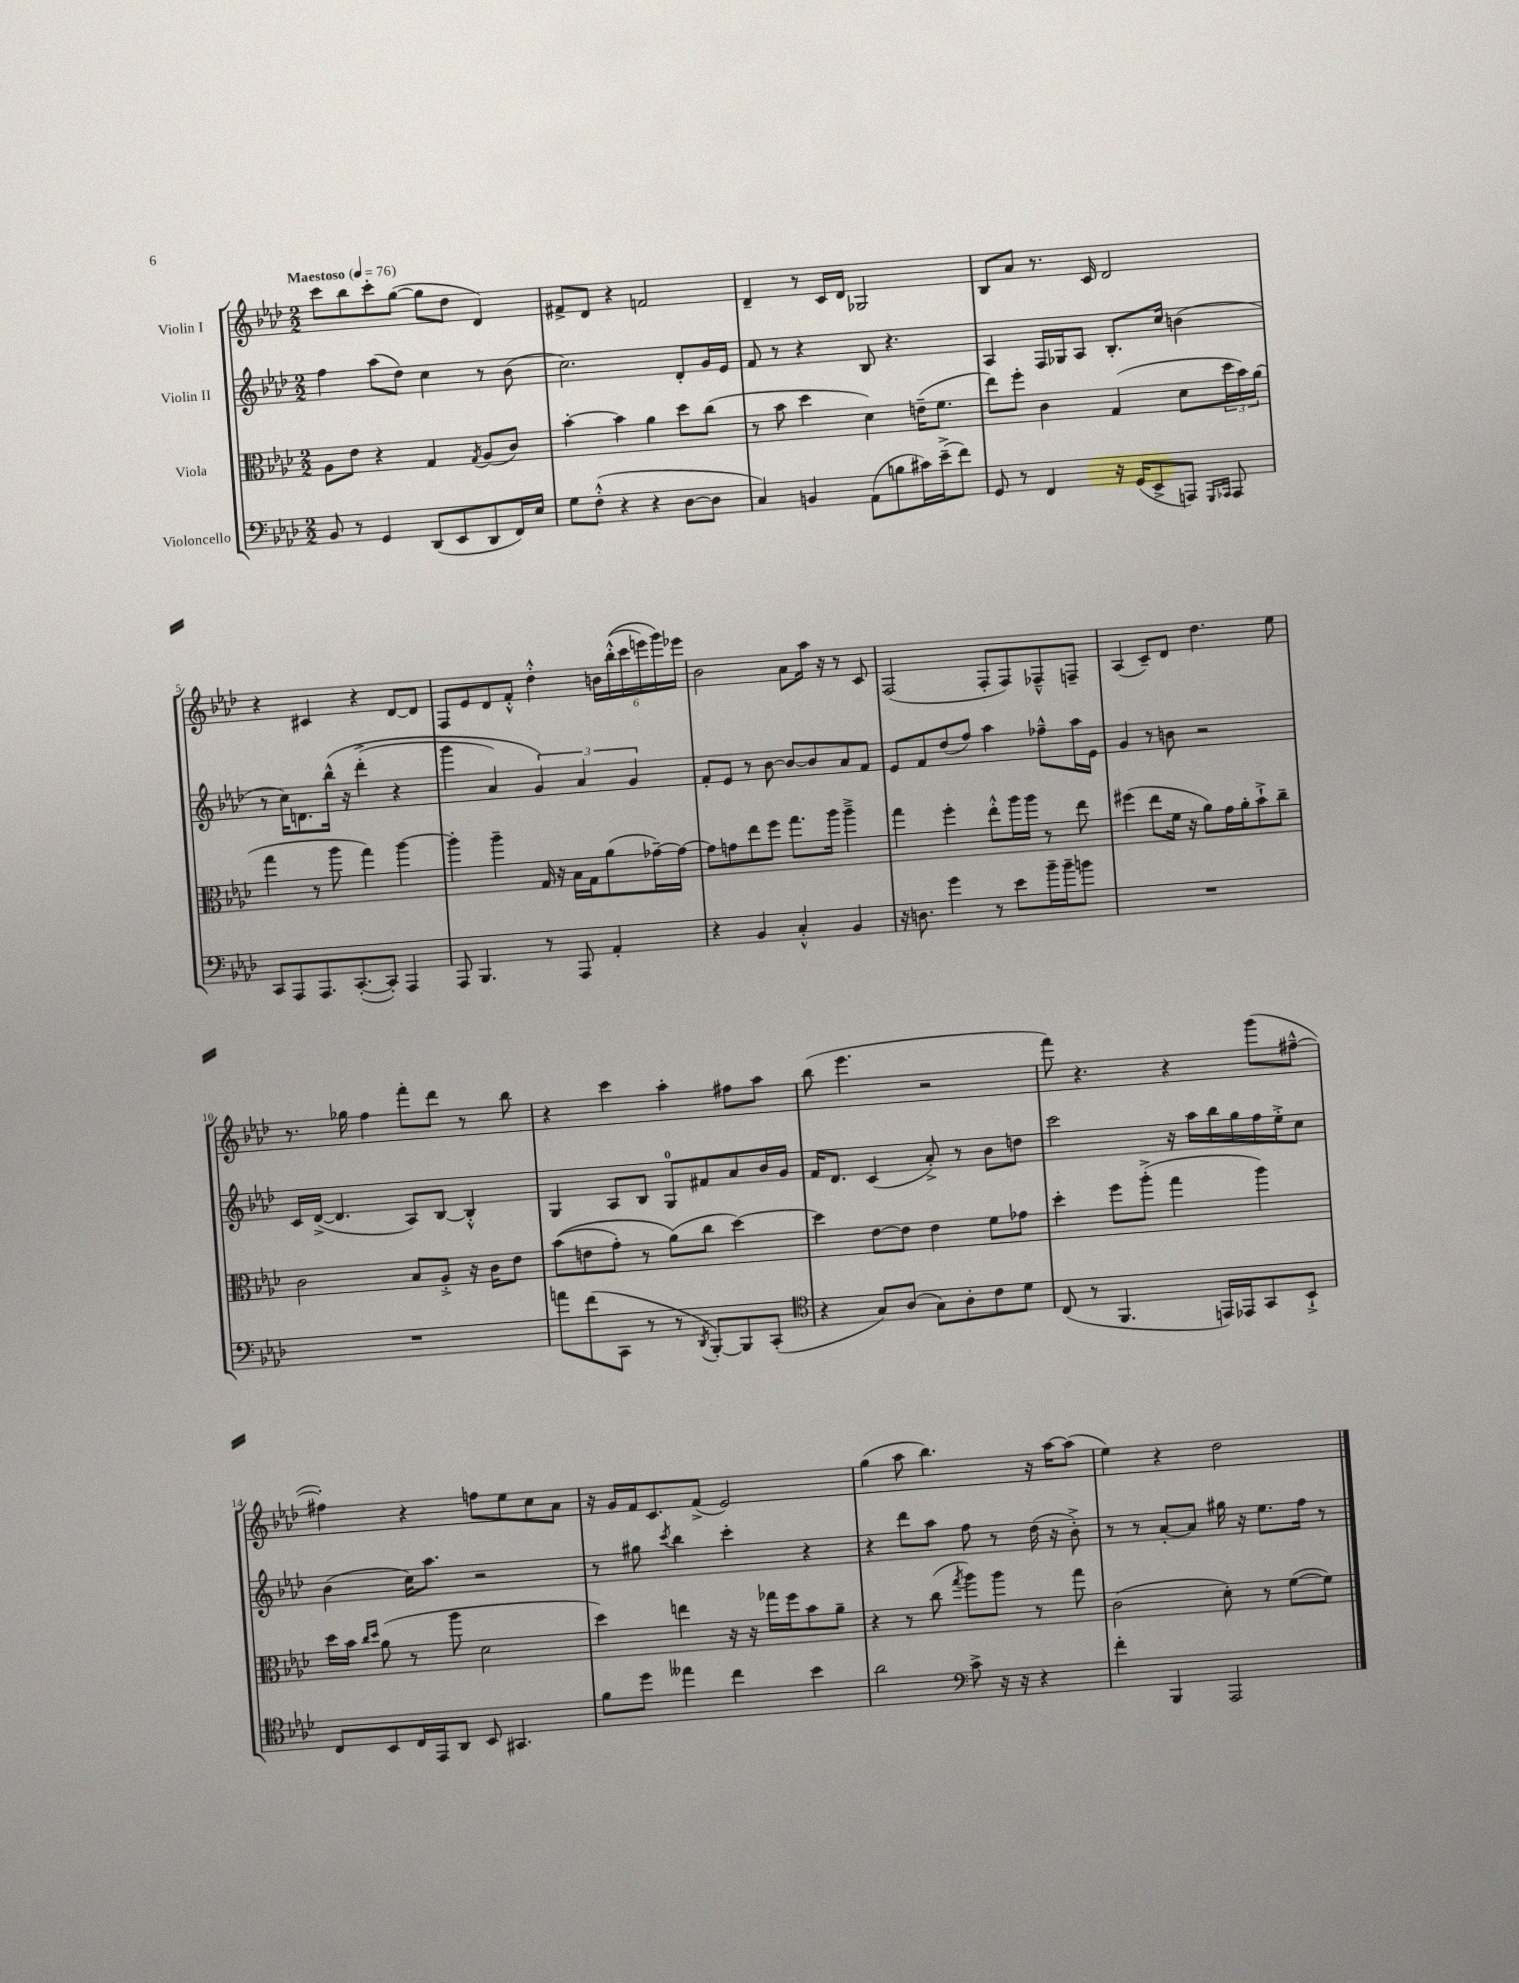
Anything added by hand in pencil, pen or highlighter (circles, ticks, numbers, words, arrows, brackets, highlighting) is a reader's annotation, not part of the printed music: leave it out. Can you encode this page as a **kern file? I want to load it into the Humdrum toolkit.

**kern	**kern	**kern	**kern
*staff4	*staff3	*staff2	*staff1
*clefF4	*clefC3	*clefG2	*clefG2
*k[b-e-a-d-]	*k[b-e-a-d-]	*k[b-e-a-d-]	*k[b-e-a-d-]
*M2/2	*M2/2	*M2/2	*M2/2
*MM76	*MM76	*MM76	*MM76
8BB-	8A-	4ff	8ccc
8r	8e-	.	8bb-
4GG	4r	(8aa-	8ccc'
.	.	8dd-)	([8gg
(8DD-	4G	4cc	8gg]
8EE-	.	.	8dd-
.	8qG	.	.
8DD-	(8A-	8r	4d-)
16FF)	8c)	(8b-	.
16E-	.	.	.
=	=	=	=
8G	[4b-'	2.cc)	8f#^
(8F'^^	.	.	8d-
4r	4b-]	.	4r
4r	4a-	.	2f
[8D-	8dd-	8d-'	.
8D-]	(8cc	16g	.
.	.	16e-	.
=	=	=	=
4C)	8r	8f	4d-~
.	8b-	8r	.
4BB	4dd-	4r	8r
.	.	.	16c
.	.	.	16d-
(8AA-	4d-)	8B-	2G-
8B	.	4.r	.
16c#)	(16e~	.	.
(16e-~^	8.f	.	.
8f)	.	.	.
=	=	=	=
8GG	8ee-)	4A-	8B-
8r	8ff'	.	8a-
4FF	4c	16F	8.r
.	.	16G-	.
.	.	8A-	.
.	.	.	16c
16r	(4G	8.B-'	2d-
(16GG	.	.	.
8EE-^	.	.	.
.	.	16cc	.
8AAA)	8d-	(4b	.
16qqGGG	.	.	.
16qqAAA-	.	.	.
8AAA-	24dd-	.	.
.	24b-)	.	.
.	(24a-	.	.
=	=	=	=
8CC	4gg	8r	4r
8AAA-	.	16cc)	.
.	.	8.d	.
8.AAA-	8r	.	4c#
.	8aa-	&(16bb-^^	.
([8.CC'	.	16r	.
.	4gg)	(4ddd-'^	4r
8CC'])	.	.	.
4AAA-	[4aa-	4r	[8d-
.	.	.	8d-]
=	=	=	=
8AAA-	4aa-']	4ggg	8F
4.BBB-	.	.	8e-
.	4aa-~	4a-)	8d-
.	.	.	8f'^^
8r	16G	6g&)	4dd-'^^
.	16r	.	.
8AAA-	16B-	.	.
.	.	6a-	.
.	16G	.	.
4AA-'	(8a-	.	24b
.	.	.	&((24bb-'^^
.	.	6g	24ccc
.	[16g-~)	.	24eee)
.	.	.	24ggg&)
.	16g-_	.	.
.	.	.	24eee-
=	=	=	=
4r	8g-]	8f'	2b-
.	8g	8e-	.
4BB-	8ee-	8r	.
.	8ff	[8b-	.
4C'^^	8.gg	8b-_	8a-
.	.	8b-]	16aa-
.	16aa-	.	16r
4BB-	4aa-~^	8a-	8r
.	.	8f	8c
=	=	=	=
16r	4gg	8e-	(2F
8.D	.	.	.
.	.	8f	.
4g	4ff'	(8dd-	.
.	.	8ff)	.
8r	8ee-'^^	4aa-	8F'
8e-	16aa-	.	8F)
.	16aa-	.	.
16b-~	8r	8ff-~^^	8F-~^^
16b-~	.	.	.
8b	8ee-	16aa-	8F~
.	.	16e-	.
=	=	=	=
1r	(4ff#	4g	(4A-
.	8ee-	8r	8c~)
.	16f	8b	8d-
.	16r	.	.
.	8a-)	2r	4.dd-
.	16g	.	.
.	16a-'	.	.
.	8b-`^	.	.
.	8cc~	.	8ee-
=	=	=	=
1r	2c	16c	8.r
.	.	([16d-^	.
.	.	4.d-]	.
.	.	.	16gg-
.	.	.	4ff
.	8B-	8A-)	8fff'
.	8A-'^	[8B-	8ddd-
.	16r	4B-'^^]	8r
.	16c	.	.
.	8e-	.	8bb-
=	=	=	=
8a	&((8b-	4G	4r
(8f	8e	.	.
8CC	8g')	8A-	4ccc
8r	8r	8B-	.
8r	(8a-&)	8G	4aa-'
8qDD-	.	.	.
[8BBB-')	8cc	8f#	.
8BBB-]	[4dd-)	8a-	8ff#
(8CC'	.	16b-	8aa-
.	.	16g	.
=	=	=	=
*clefC4	*	*	*
4r	4dd-]	16f	(8bb-
.	.	8.d-	.
.	.	.	4.eee-
8G)	[8e-	(4c	.
(8A-	8e-]	.	.
8G)	4e-	8a-'^)	2r
8A-'	.	8r	.
8c	8f	8b-	.
8d-	8g-	8dd	.
=	=	=	=
(8C	4dd-'	2ccc	8fff)
8r	.	.	4.r
4.FF	8ff	.	.
.	(8aa-'^	.	.
.	4gg	16r	4r
.	.	16aa-	.
16EE)	.	16bb-	.
16EE-	.	16gg	.
8GG	4aa-)	16ff	(8ggg
.	.	16ee-'^	.
8BB-`^	.	8cc	[8ff#~^^
=	=	=	=
8C	16dd-	(4b-	4ff#'])
.	16b-	.	.
.	16qqcc	.	.
.	16qqdd-	.	.
8BB-	(8a-	.	.
16C	8r	16cc)	4r
16EE-	.	8.aa-	.
8AA-	8aa-	.	.
8BB-	2d-	2r	8ff
4.GG#	.	.	8ee-
.	.	.	8cc
.	.	.	8a-
=	=	=	=
8f	4dd-)	8r	16r
.	.	.	16g
8dd-	.	8gg#	16f
.	.	.	8.c
.	.	8qccc	.
4ee--	4ee	4bb-	.
.	.	.	(8f^
4cc	16r	4ccc'	2e-)
.	16r	.	.
.	16gg-	.	.
.	16ff	.	.
4b-	8b-	4r	.
.	8a-~	.	.
=	=	=	=
2a-	4r	4r	(4gg
.	8r	8ddd-	8aa-
.	(8cc	8aa-	4.bb-)
*clefF4	*	*	*
.	8qgg	.	.
8c^	8aa-)	8ff	.
16r	8aa-	8r	.
16r	.	.	.
4r	8r	(16dd-	16r
.	.	16r	[16aa-
.	8gg	8b-'^)	(8aa-]
=	=	=	=
4f'	(2c	8r	4ee-)
.	.	8r	.
4BBB-	.	[8a-'	4r
.	.	8a-]	.
2AAA-	8d-')	16gg#	2dd-
.	.	16r	.
.	8r	8.ee-	.
.	([8f	.	.
.	.	16ff	.
.	8f])	8r	.
==	==	==	==
*-	*-	*-	*-
